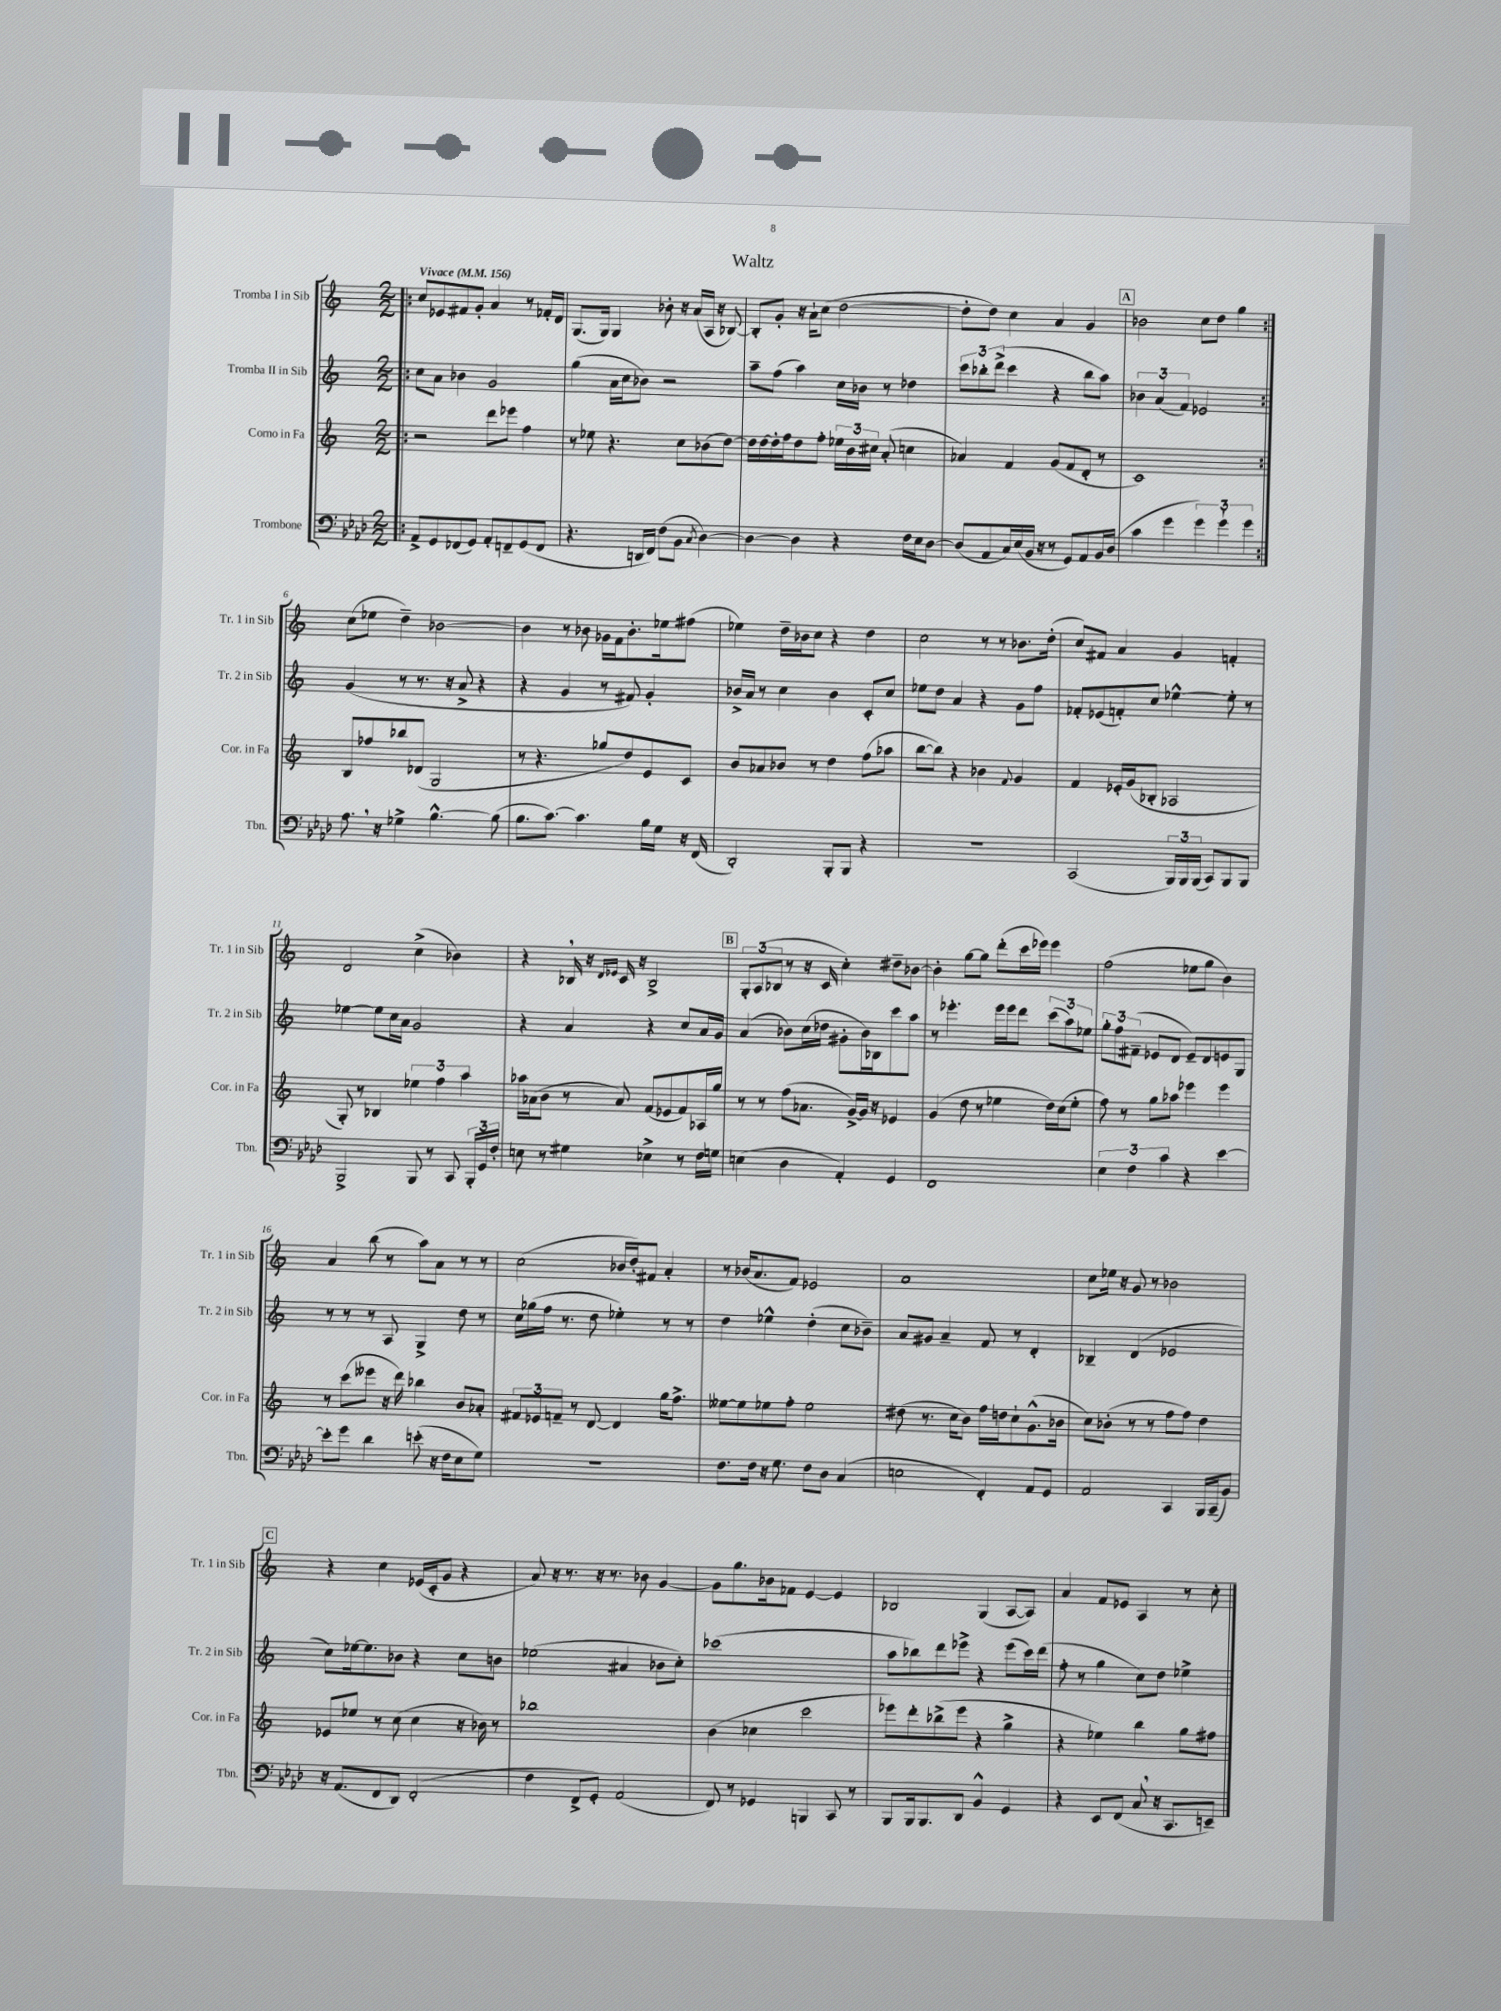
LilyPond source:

\header { title = "Waltz" }
<<
\new StaffGroup <<
\new Staff = "s0" \with { instrumentName = "Tromba I in Sib" shortInstrumentName = "Tr. 1 in Sib" } {
    \clef treble \key c \major \numericTimeSignature \time 2/2 \tempo "Vivace" 4 = 156
    \autoBeamOff \repeat volta 2 { \bar ".|:" c''8[ ees'8 fis'8 g'8]-. a'4 r8 fes'16[-. d'16] |
    g8.[( g16]) g4 bes'8-. r16 a'16[( a16] r16 bes8~) |
    bes8[-. g'8]-. r16 a'16[-! c''8]( d''2~ |
    d''8[-. d''8]) c''4 a'4 g'4 |
    \mark \markup { \box "A" } bes'2 c''8[ d''8] g''4 | }
    c''8[( ees''8] d''4--) bes'2~ |
    bes'4 r8 bes'8 ges'16[ f'16 bes'8.-. ees''16 fis''8]( |
    ees''4) d''16[-- bes'16 c''8] r4 d''4 |
    c''2 r8 r8 bes'8.[ d''16]-.( |
    c''8[) fis'8] a'4 g'4 f'4-. |
    d'2 c''4->( bes'4) |
    r4 bes16 \breathe r16 \grace { d'16[ ees'16] } c'16 r16 bes2-> |
    \mark \markup { \box "B" } \tuplet 3/2 { g8[-. a8( bes8] } r8 r16 c'16 c''4-.) dis''8[-- bes'8]~ |
    bes'4-. g''8[~ g''8] d'''8[-.( c'''16 ees'''16]) ees'''4 |
    f''2( ees''8[ g''8] b'4) |
    a'4 b''8( r8 a''8[) a'8] r8 r8 |
    c''2( bes'16[ d''16-.) fis'8] a'4-. |
    r8 bes'16[( a'8. f'8]) ees'2 |
    a'1 |
    c''8[ ees''16] r16 g'8 r8 bes'2 |
    \mark \markup { \box "C" } r4 c''4 ees'16[( c'16-. g'8] r4 |
    a'8) r16 r8. r16 r8. bes'8 g'4~ |
    g'8[ g''8. bes'16 fes'8] e'4~ e'4 |
    bes2 g4( a8[~ a8]) |
    a'4 f'8[ ees'8] a4 r8 c''8-. \bar "|." |
}
\new Staff = "s1" \with { instrumentName = "Tromba II in Sib" shortInstrumentName = "Tr. 2 in Sib" } {
    \clef treble \key c \major \numericTimeSignature \time 2/2
    \autoBeamOff \repeat volta 2 { \bar ".|:" c''8[ a'8] bes'4 g'2 |
    g''4( a'16[ c''16 bes'8]) r2 |
    a''8[-- f''8]( a''4) c''16[ bes'16] r8 des''4 |
    \tuplet 3/2 { c'''8[ bes''8-. d'''8]->( } c'''4 r4 bes''8[ a''8]) |
    \mark \markup { \box "A" } \tuplet 3/2 { bes'4 a'4( f'4) } ees'2 | }
    g'4( r8 r8. r16 a'8-> r4 |
    r4 g'4 r8 fis'8) g'4-. |
    bes'16[-> a'16] r8 c''4 bes'4 c'8[-. c''8] |
    ees''8[ d''8] a'4 r4 g'8[ f''8] |
    fes'8[-. ees'8( f'8-.) c''8] ees''4~-^ ees''8-. r8 |
    ees''4~ ees''8[ c''16 a'16] g'2 |
    r4 a'4 r4 c''8[ a'16 g'16] |
    \mark \markup { \box "B" } a'4( bes'8[) c''16( des''16] gis'8[-. bes'16) bes16 c'''8 a''8] |
    r8 ees'''4.-. ees'''16[ ees'''16 d'''8] \tuplet 3/2 { c'''8[( a''8) ees''8] } |
    \tuplet 3/2 { g''8[-. f''8 fis'8]--( } ees'8[ d'8] ees'8[--) d'8 e'8 g8] |
    r8 r8 r8 a8 g4-> d''8 r8 |
    c''16[ ges''16( f''16] r8. d''8 ees''4-.) r8 r8 |
    d''4 ees''4-^ d''4-.( c''8[ bes'8]--) |
    a'8[ gis'8] a'4-- f'8 r8 d'4-. |
    bes4-- d'4( ees'2 |
    \mark \markup { \box "C" } c''8[) ees''16~ ees''8. bes'8] r4 c''8[ b'8] |
    ees''2( ais'4 bes'8[ c''8]-.) |
    ces'''1( |
    a''8[ bes''8) d'''8 ees'''8]-> r4 ees'''8[( c'''16) d'''16]( |
    f''8-. r8 g''4 c''8[) d''8] ees''4-> \bar "|." |
}
\new Staff = "s2" \with { instrumentName = "Corno in Fa" shortInstrumentName = "Cor. in Fa" } {
    \clef treble \key c \major \numericTimeSignature \time 2/2
    \autoBeamOff \repeat volta 2 { \bar ".|:" r2 d'''8[ ees'''8] f''4 |
    r8 ees''8 r4. c''8[ bes'8( d''8]~) |
    d''16[ d''16~ d''16-. f''16 d''8 f''8]-. \tuplet 3/2 { ees''16[ b'16 cis''16] } a'8-.( c''4 |
    aes'4) f'4 g'8[( f'8 d'8]-. r8 |
    \mark \markup { \box "A" } c'1) | }
    b8[ fes''8 bes''8 des'8]( g2 |
    r8 r4. ges''8[ d''8) e'8 c'8] |
    b'8[ aes'8 bes'8] r8 d''4 f''8[( aes''8] |
    b''8[~ b''8]) r4 bes'4 \appoggiatura { f'8 } g'4 |
    f'4 ees'16[-. g'16( bes8]-. aes2 |
    g8-.) r8 bes4 \tuplet 3/2 { ees''4 f''4 a''4 } |
    aes''16[ aes'16( b'8] r8 aes'8) f'8[( ees'8 f'8) aes16 g''16] |
    \mark \markup { \box "B" } r8 r8 f''8[( aes'8.] g'16[~->) g'16] r16 ees'4 |
    g'4( d''8 r8 ees''4 d''16[) c''16( ees''8]-. |
    f''8) r8 g''8[ aes''8] ees'''4 ees'''4 |
    r8 c'''8[( eeses'''8] r16 d'''16) bes''4 b'8[ aes'8]-. |
    \tuplet 3/2 { fis'8[ ees'8 f'8]-- } r8 d'8~ d'4 g''16[ f''8.]-> |
    eeses''8[~ eeses''8 ees''8 f''8]-. ees''2 |
    dis''8( r8. c''16[ b'8]) f''16[ d''16 c''8-! g'8.-^( bes'16] |
    c''8[) bes'8]-.( r8 r8 f''8[ f''8]) d''4 |
    \mark \markup { \box "C" } ees'8[ ees''8] r8 c''8( c''4 r16 bes'16) r8 |
    bes''1 |
    b'4( ces''4 c'''2 |
    ees'''8[) d'''8-. bes''8->( ees'''8] r4 g''4-> |
    r4 ees''4) b''4 g''8[ fis''8] \bar "|." |
}
\new Staff = "s3" \with { instrumentName = "Trombone" shortInstrumentName = "Tbn." } {
    \clef bass \key aes \major \numericTimeSignature \time 2/2
    \autoBeamOff \repeat volta 2 { \bar ".|:" aes,8[-> g,8 fes,8( g,8]) aes,8[-. f,8-- g,8( f,8] |
    r4. d,16[ f,16]) f8[( bes,8] \acciaccatura { c8 } des4~) |
    des4~ des4 r4 f16[ ees16 des8]~ |
    des8[( aes,8 c16) ees16( bes,16] r16 r8 g,8[) aes,8 bes,16 des16]( |
    \mark \markup { \box "A" } c'4 g'4 \tuplet 3/2 { g'4) g'4-! g'4 } | }
    aes8. \breathe r16 ges4-> bes4.~-^ bes8( |
    bes8.[ c'8.]~) c'4. bes16[ g16] r16 f,16( |
    des,2-.) bes,,8[-. bes,,8] r4 |
    R1 |
    c,2( \tuplet 3/2 { bes,,16[) bes,,16 bes,,16]( } c,8[) bes,,8 bes,,8] |
    bes,,2-> bes,,8 r8 c,8 \tuplet 3/2 { bes,,16[-. g,16 f16]-. } |
    e8 r8 gis4 ees4-> r8 f16[ g16] |
    \mark \markup { \box "B" } e4( des4 aes,4-.) g,4 |
    f,1 |
    \tuplet 3/2 { ees4 f4 c'4 } r4 ees'4~ |
    ees'8[-. g'8] des'4 e'8-.( r16 f16[ ees8 g8]) |
    r1 |
    f8.[ f16] r16 g8. f8[ des8] c4( |
    e2 f,4-.) aes,8[ g,8] |
    aes,2 c,4 bes,,16[ c,16--( bes,8]) |
    \mark \markup { \box "C" } r16 aes,8.[( f,8 des,8]) f,2-.( |
    f4 f,8[-> g,8]-.) aes,2( |
    f,8) r8 ges,4 b,,4 c,8 r8 |
    bes,,8[ bes,,16 bes,,8. des,8] bes,4-^ g,4 |
    r4 ees,8[ f,8]( c8 \breathe r16 c,8.[ e,8]--) \bar "|." |
}
>>
>>
